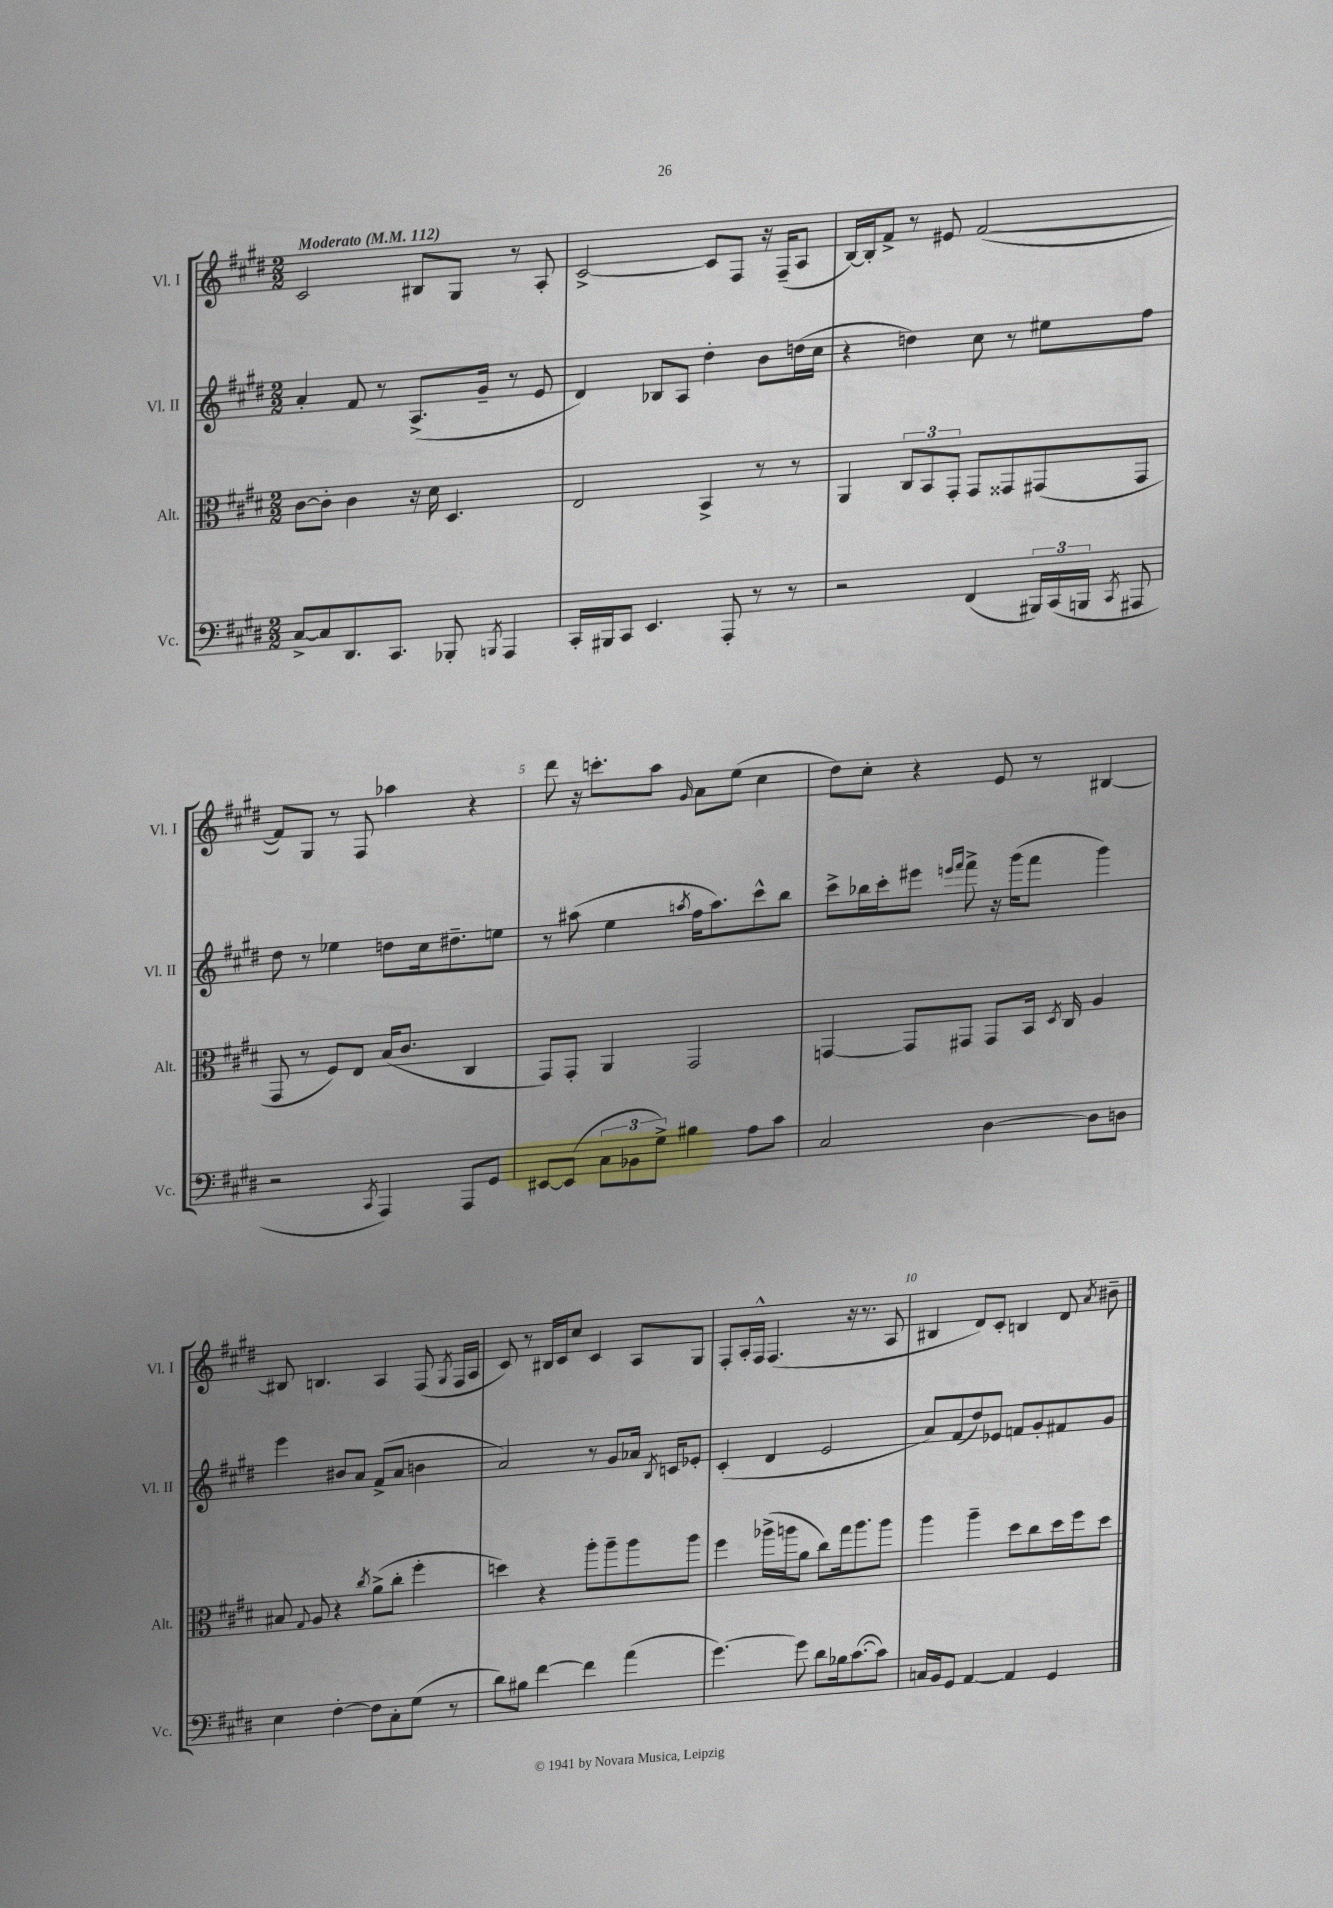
<<
\new StaffGroup <<
\new Staff = "s0" \with { instrumentName = "Vl. I" shortInstrumentName = "Vl. I" } {
    \clef treble \key e \major \numericTimeSignature \time 2/2 \tempo "Moderato" 4 = 112
    \autoBeamOff cis'2 bis8[ gis8] r8 a8-. |
    cis'2~-> cis'8[ fis8] r16 fis16[--( a8] |
    b16[~) b16-. fis'8]-> r8 eis'8 fis'2~( |
    fis'8[) gis8] r8 fis8 aes''4 r4 |
    dis'''8 r16 c'''8.[-. a''8] \grace { gis'16 } a'8[ e''8]( cis''4 |
    dis''8[) cis''8]-. r4 e'8 r8 bis4~ |
    bis8 b4. a4 fis8( \acciaccatura { gis8 } fis16[ a16] |
    cis'8) r8 bis16[ cis'16 cis''8] cis'4 a8[ gis8] |
    fis8[-. a16-. fis16]-^ fis4.( r16 r8. a8 |
    bis4 dis'8[) cis'8]-. b4 dis'8 \acciaccatura { a'8 } bis'8-- \bar "|." |
}
\new Staff = "s1" \with { instrumentName = "Vl. II" shortInstrumentName = "Vl. II" } {
    \clef treble \key e \major \numericTimeSignature \time 2/2
    \autoBeamOff a'4-. fis'8 r8 a8.[->( gis'16]-- r8 e'8 |
    dis'4) bes8[ a8] dis''4-. b'8[ d''16( cis''16] |
    r4 d''4) cis''8 r8 eis''8[ fis''8] |
    dis''8 r8 ees''4 d''8[ cis''16 dis''8.-- e''8] |
    r8 ais''8( e''4 \acciaccatura { a''8 } fis''16[ a''8.) cis'''8-^ b''8] |
    cis'''8[-> bes''16 cis'''16-. eis'''8] \grace { e'''16[ fis'''16] } fis'''8-> r16 gis'''16[( fis'''8] gis'''4) |
    e'''4 bis'8[ a'8] fis'8[->( a'8] b'4 |
    a'2) r8 gis'8[ aes'16] \acciaccatura { b8 } c'16[ ees'8]-. |
    cis'4-.( dis'4 e'2 |
    a'8[) fis'8( dis''8) ees'8] f'8[ gis'8-. fis'8 gis'8] \bar "|." |
}
\new Staff = "s2" \with { instrumentName = "Alt." shortInstrumentName = "Alt." } {
    \clef alto \key e \major \numericTimeSignature \time 2/2
    \autoBeamOff cis'8[~ cis'8]-. cis'4 r16 dis'16 dis4. |
    e2 b,4-> r8 r8 |
    a,4 \tuplet 3/2 { cis8[ b,8 gis,8]-. } gis,8[ gisis,8 gis,8( gis,8] |
    gis,8 r8 fis8[) e8] b16[( cis'8.] cis4 |
    gis,8[) gis,8]-. a,4 gis,2 |
    g,4~ g,8[ gis,8] gis,8[ b,16] \acciaccatura { dis8 } cis16 a4 |
    bis8 \appoggiatura { gis8 } a8 r4 \acciaccatura { cis''8 } a'8[->( cis''8]-. fis''4-. |
    d''4) r4 a''8[-. a''8-- a''8 a''8] |
    fis''4 aes''16[->( a''16 a'8] cis''8[) gis''16 a''8. a''8] |
    a''4 a''4-- dis''8[ cis''8 dis''16 fis''16 dis''8] \bar "|." |
}
\new Staff = "s3" \with { instrumentName = "Vc." shortInstrumentName = "Vc." } {
    \clef bass \key e \major \numericTimeSignature \time 2/2
    \autoBeamOff cis8[~-> cis8 dis,8. cis,8.] bes,,8-. \acciaccatura { b,,8 } a,,4 |
    cis,16[-. bis,,16 cis,8] e,4. a,,8-. r8 r8 |
    r2 fis,4( \tuplet 3/2 { bis,,16[) cis,16( b,,16] } \acciaccatura { cis,8 } ais,,8 |
    r2 \acciaccatura { cis,8 } a,,4) a,,8[ gis,8] |
    eis,8[~ eis,8]( \tuplet 3/2 { cis8[ bes,8 gis8]->) } bis4 a8[ cis'8] |
    cis2 dis4~ dis8[ d8] |
    e4 fis4~-. fis8[ cis8-. gis8]( r8 |
    dis'8[) bis8] fis'4~ fis'4 a'4( |
    gis'4.~) gis'8 dis'8[ bes16 cis'8.~( cis'8]) |
    c16[ b,16 gis,8] a,4~ a,4 gis,4 \bar "|." |
}
>>
>>
\layout { \context { \Score \override BarNumber.break-visibility = ##(#f #t #t) barNumberVisibility = #(every-nth-bar-number-visible 5) } }
